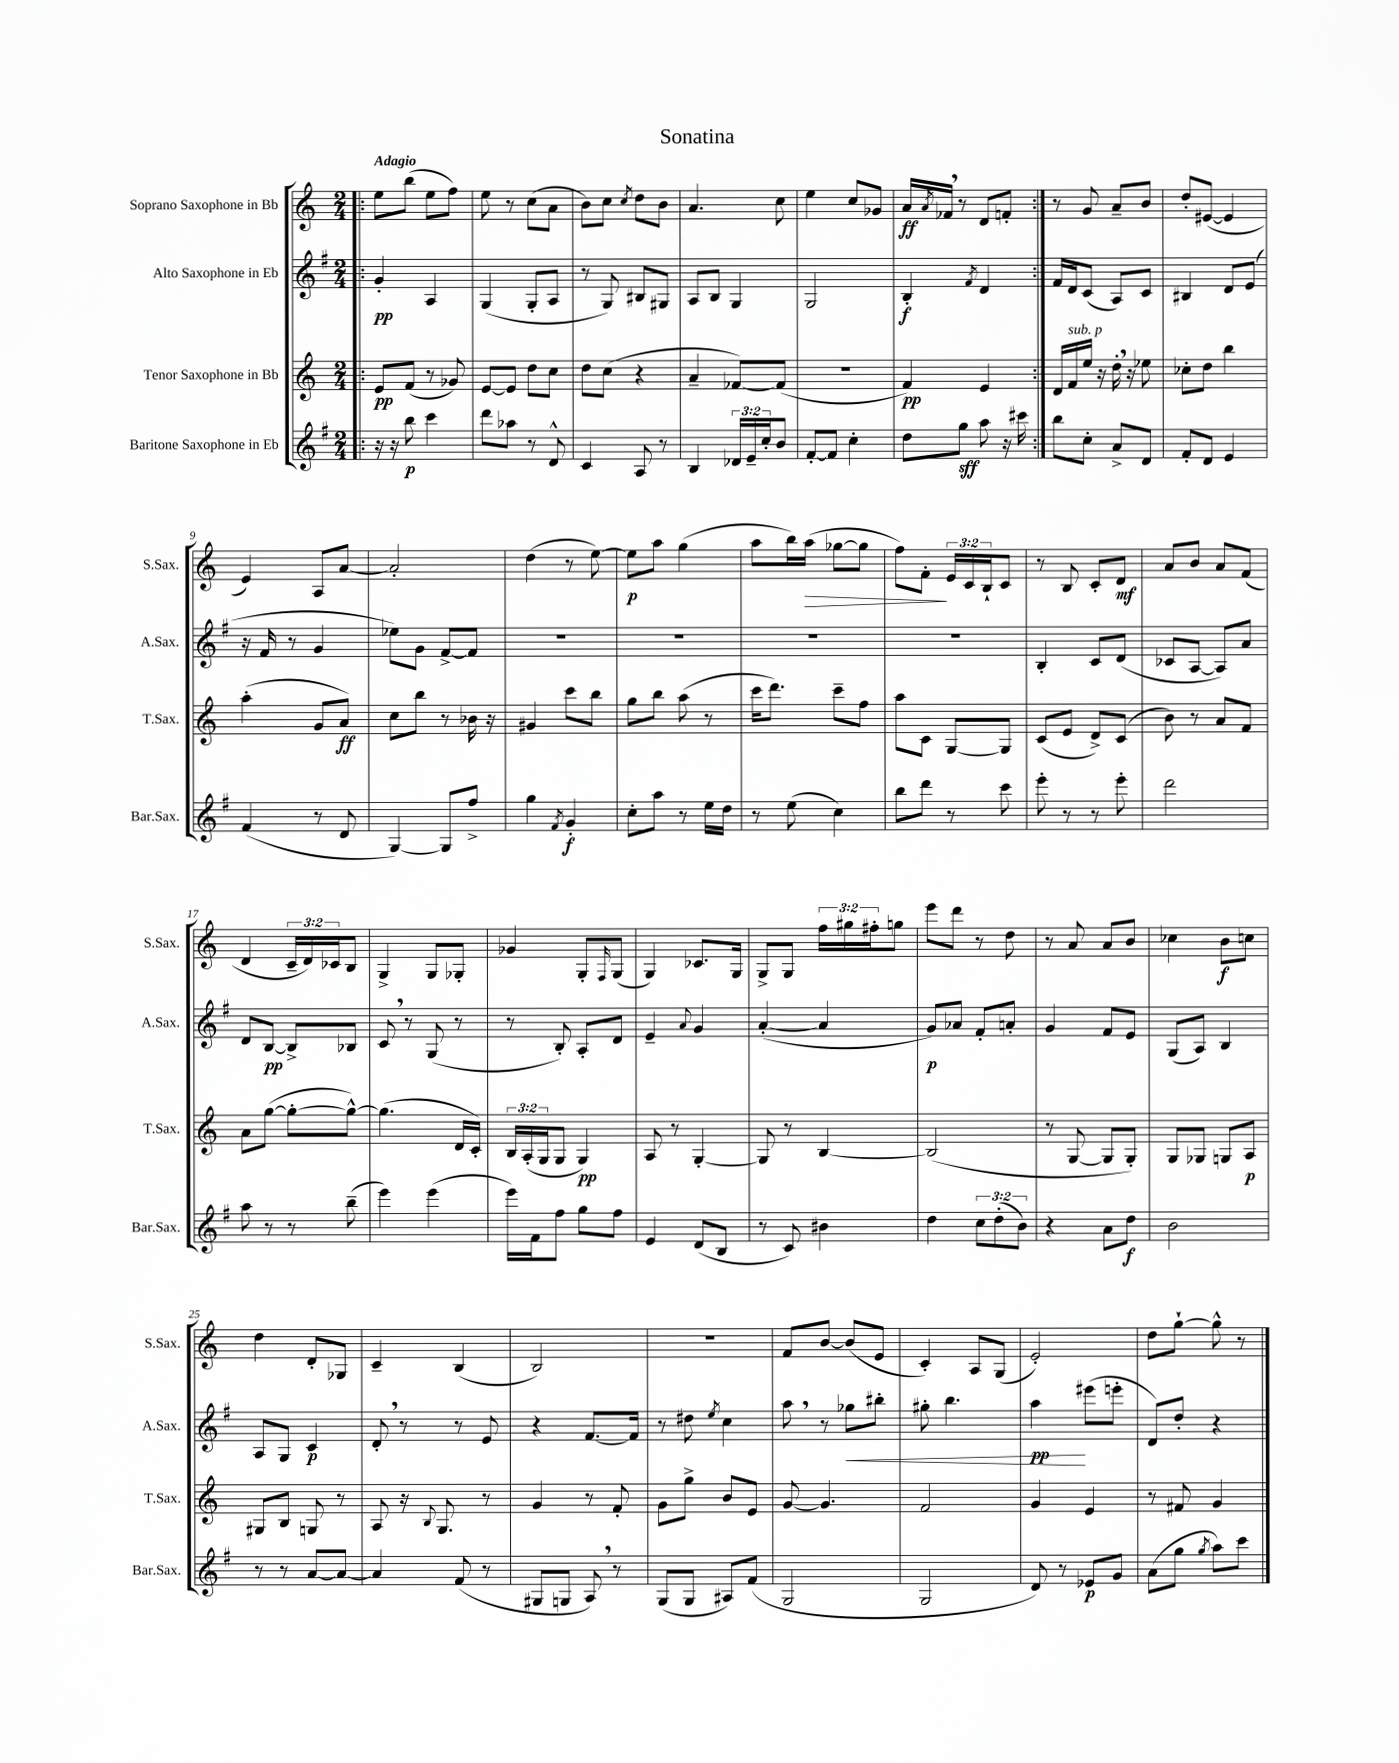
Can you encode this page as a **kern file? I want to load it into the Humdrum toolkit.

**kern	**kern	**kern	**kern
*staff4	*staff3	*staff2	*staff1
*clefG2	*clefG2	*clefG2	*clefG2
*k[f#]	*k[]	*k[f#]	*k[]
*M2/4	*M2/4	*M2/4	*M2/4
=!|:	=!|:	=!|:	=!|:
16r	8e	4g'	8ee
16r	.	.	.
8bb	(8f	.	(8bb
4ccc	8r	4A	8ee
.	8g-)	.	8ff)
=	=	=	=
8ddd	[8e	(4G	8ee
8aa-	8e]	.	8r
8r	8dd	8G'	(8cc
8d^^	8cc	8A	8a
=	=	=	=
4c	8dd	8r	8b)
.	(8cc	8G)	8cc
.	.	.	8qcc
8A	4r	8B#	8dd
8r	.	8G#	8b
=	=	=	=
4B	4a~	8A	4.a
.	.	8B	.
24d-	[8f-)	4G	.
24e~	.	.	.
24cc'	.	.	.
8b	(8f-]	.	8cc
=	=	=	=
[8f#'	2r	2G	4ee
8f#]	.	.	.
4cc'	.	.	8cc
.	.	.	8g-
=	=	=	=
8dd	4f)	4B'	16a
.	.	.	8qa
.	.	.	16f-
8gg	.	.	8r
.	.	8qf#	.
8aa	4e	4d	8d
16r	.	.	8f'
16ccc#	.	.	.
=:|!	=:|!	=:|!	=:|!
8bb	16d	16f#	8r
.	16f	16d	.
8cc'	16ee	(8c	8g
.	16r	.	.
8a^	16dd'	8A)	8a~
.	16r	.	.
8d	8ee-	8c	8b
=	=	=	=
8f#'	8cc-'	4B#	8dd'
8d	8dd	.	([8e#
4e	4bb	8d	4e#]
.	.	(8e	.
=	=	=	=
(4f#	(4aa'	16r	4e)
.	.	16f#	.
.	.	8r	.
8r	8g	4g	8A
8d	8a)	.	[8a
=	=	=	=
[4G)	8cc	8ee-)	2a']
.	8bb	8g	.
8G]	8r	[8f#^	.
8ff#^	16b-	8f#]	.
.	16r	.	.
=	=	=	=
4gg	4g#	2r	(4dd
8qf#	.	.	.
4g'	8ccc	.	8r
.	8bb	.	[8ee)
=	=	=	=
8cc'	8gg	2r	8ee]
8aa	8bb	.	8aa
8r	(8aa	.	(4gg
16ee	8r	.	.
16dd	.	.	.
=	=	=	=
8r	16ccc	2r	8aa
.	8.ddd)	.	.
(8ee	.	.	16bb)
.	.	.	(16aa
4cc)	8ccc~	.	[8gg-
.	8ff	.	8gg-]
=	=	=	=
8bb	8aa	2r	8ff)
8ddd	8c	.	8f'
8r	[8G	.	24e
.	.	.	24c
.	.	.	24B`
8ccc	8G]	.	8c
=	=	=	=
8eee'	(8c	4B'	8r
8r	8e	.	8B
8r	8d^)	8c	8c'
8eee'	(8c	(8d	8d
=	=	=	=
2ddd	8b)	8c-	8a
.	8r	[8A	8b
.	8a	8A])	8a
.	8f	8a	(8f
=	=	=	=
8aa	8a	8d	4d
8r	([8gg	[8B	.
8r	8gg'_	8B^]	24c~
.	.	.	24d)
.	.	.	24c-
(8bb~	8gg^^_)	8B-	8B
=	=	=	=
4eee)	(4.gg]	8c	4G^
.	.	8r	.
(4eee	.	(8G	8G
.	16d	8r	8G-'
.	16c')	.	.
=	=	=	=
16eee)	24B	8r	4g-
.	(24A'	.	.
16f#	.	.	.
.	24G	.	.
8ff#	8G	8B')	.
8gg	4G)	8A'	8G'
.	.	.	16qqF
8ff#	.	8d	(8G
=	=	=	=
4e	8A	4e~	4G)
.	8r	.	.
.	.	8qqa	.
(8d	[4G'	4g	8.c-
8B	.	.	.
.	.	.	16G
=	=	=	=
8r	8G]	([4a'	8G^
8c)	8r	.	8G
4b#	[4B	4a]	24ff
.	.	.	24gg#
.	.	.	24ff#'
.	.	.	8gg
=	=	=	=
4dd	(2B]	8g)	8eee
.	.	8a-	8ddd
12cc	.	8f#'	8r
(12dd'	.	.	.
.	.	8a'	8dd
12b)	.	.	.
=	=	=	=
4r	8r	4g	8r
.	[8G	.	8a
8a	8G]	8f#	8a
8dd	8G')	8e	8b
=	=	=	=
2b	8G	(8G	4cc-
.	8G-	8A)	.
.	8G	4B	8b
.	8A	.	8cc
=	=	=	=
8r	8G#	8A	4dd
8r	8B	8G	.
[8a	8G	4c	8d'
8a_	8r	.	8G-
=	=	=	=
4a]	8A	8d'	4c~
.	16r	8r	.
.	8qqB	.	.
.	8.G	.	.
(8f#	.	8r	(4B
8r	8r	8e	.
=	=	=	=
8G#	4g	4r	2B)
8G	.	.	.
8A)	8r	[8.f#	.
8r	8f'	.	.
.	.	16f#]	.
=	=	=	=
(8G	8g	8r	2r
8G	8gg^	8dd#	.
.	.	8qee	.
8A#)	8b	4cc	.
(8f#	8e	.	.
=	=	=	=
2G	[8g	8aa	8f
.	4.g]	8r	[8b
.	.	8gg-	(8b]
.	.	8bb#'	8e
=	=	=	=
2G	2f	8gg#'	4c')
.	.	4.bb	.
.	.	.	8A
.	.	.	(8G
=	=	=	=
8d)	4g	4aa	2e')
8r	.	.	.
8e-	4e	(8eee#	.
8g	.	8eee'	.
=	=	=	=
(8a	8r	8d)	8dd
8gg	8f#	8dd'	[8gg`
8qgg	.	.	.
8aa)	4g	4r	8gg^^]
8ccc	.	.	8r
==	==	==	==
*-	*-	*-	*-
